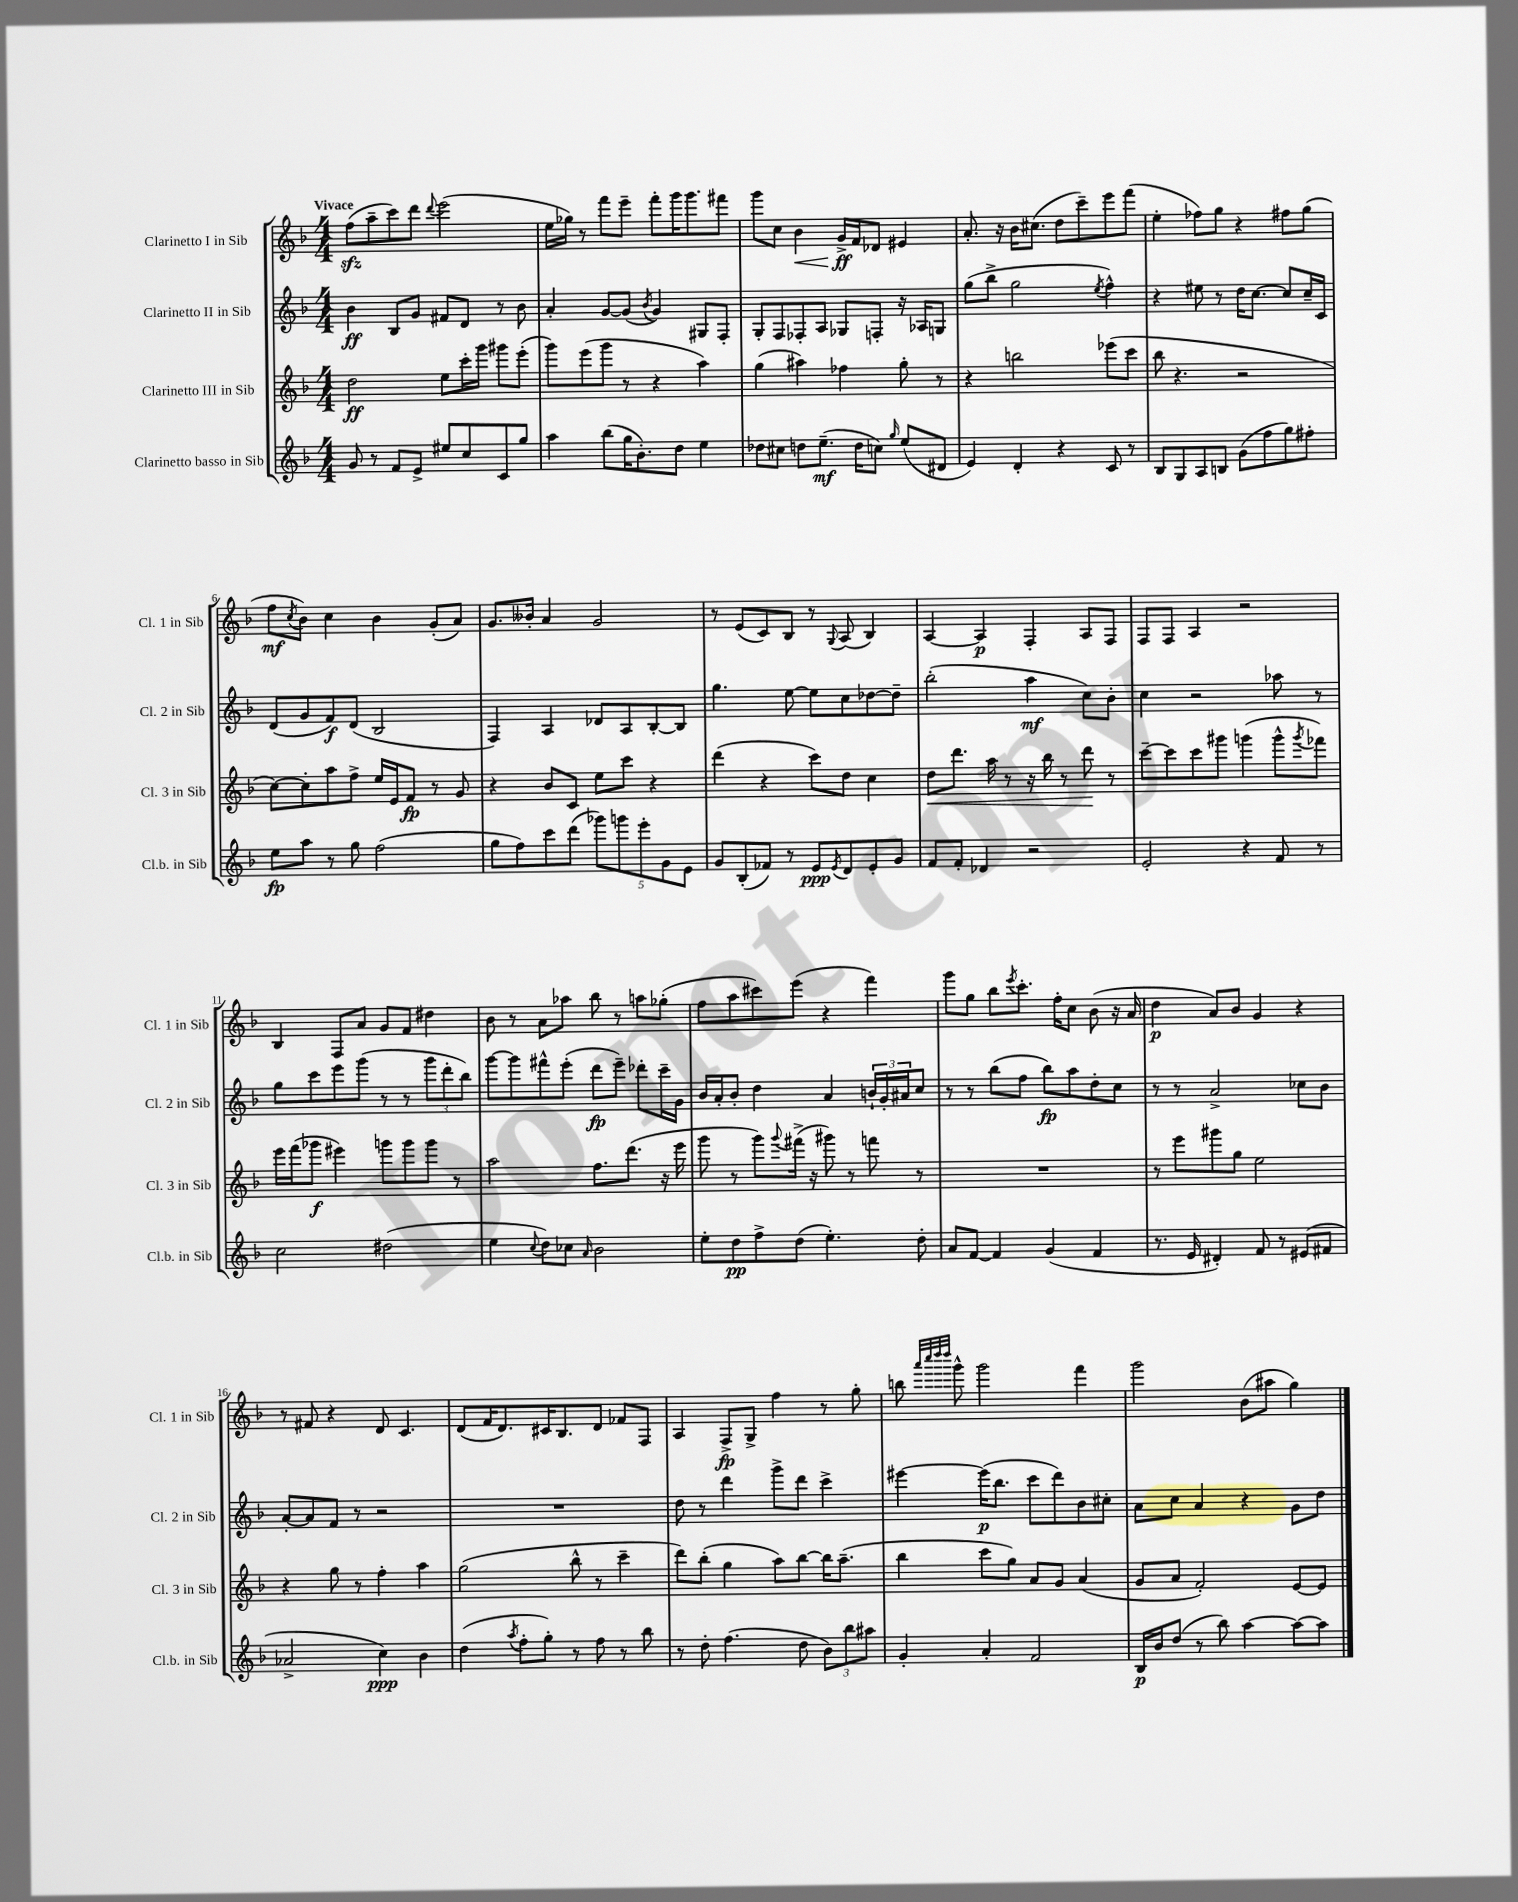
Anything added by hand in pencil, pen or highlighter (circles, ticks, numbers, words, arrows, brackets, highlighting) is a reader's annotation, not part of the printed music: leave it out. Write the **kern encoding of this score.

**kern	**kern	**kern	**kern
*staff4	*staff3	*staff2	*staff1
*clefG2	*clefG2	*clefG2	*clefG2
*k[b-]	*k[b-]	*k[b-]	*k[b-]
*M4/4	*M4/4	*M4/4	*M4/4
8g/	2dd\	4b-\	(8ff\L
8r	.	.	8aa~\
8f/L	.	8B-/L	8ccc\)
8e^/J	.	8g/J	8ddd\J
.	.	.	8qqddd/
8ee#/L	8ee\L	8f#/L	(2eee\
8cc/	16ccc'\L	8d/J	.
.	16ggg\JJ	.	.
8c/	8ggg#\L	8r	.
8gg/J	(8eee'\J	8b-\	.
=	=	=	=
4aa\	8ggg\L)	4a'/	16ee\LL
.	.	.	16gg-\JJ)
.	(8eee\	.	8r
(8bb-\L	8ggg\J	[8g/L	8fff\L
16gg\K	8r	(8g/]J	8eee~\J
8.b-'\)	.	.	.
.	.	8qb-/	.
.	4r	4g/)	8fff'\L
8dd\J	.	.	16ggg\K
.	.	.	8.ggg\
4ee\	4aa\)	8G#/L	.
.	.	8F'/J	8fff#\J
=	=	=	=
8dd-\L	(4gg\	8G'/L	8ggg\L
8cc#\J	.	8F/	8cc\J
8dd\L	4aa#\)	8F-'/	4b-\
(8.ee~\J	.	8A/J	.
.	4ff-\	8G-/L	16g^/LL
16dd\LK	.	.	16f/J
8cc\J)	.	8F'/J	8d-/J
16qqgg/	.	.	.
(8ee/L	8gg'\	16r	4e#/
.	.	16A-/LK	.
8d#/J	8r	8G/J	.
=	=	=	=
4e/)	4r	(8gg\L	8.a'/
.	.	8bb-^\J	.
.	.	.	16r
4d'/	2bb\	2gg\	16b-\LK
.	.	.	(8.cc#\J
4r	.	.	8dd\L
.	.	.	8ccc~\)
.	.	8qee/	.
8c/	(8eee-\L	4ff^^\)	8eee\
8r	8ccc\J	.	(8fff\J
=	=	=	=
8B-/L	8bb-\	4r	4ee'\
8G/	4.r	.	.
8A/	.	8ee#\	8ff-\L)
8B/J	.	8r	8gg\J
(8g\L	2r	16dd\LK	4r
.	.	[8.cc\J	.
8ff\	.	.	.
8gg\)	.	8cc/]L	8ff#\L
8ff#'\J	.	16cc~/L	(8gg\J
.	.	16c/JJ	.
=	=	=	=
8ee\L	[8cc\L)	(8d/L	8ff\L
.	.	.	8qcc/
8aa\J	8cc'\]	8g/	8b-\J)
8r	8aa\	8f/)	4cc\
8gg\	8ff^\J	(8d/J	.
(2ff\	16ee/LL	2B-/	4b-\
.	16e/J	.	.
.	8f/J	.	.
.	8r	.	(8g'/L
.	8g/	.	8a/J)
=	=	=	=
8gg\L	4r	4F/)	8.g/L
8ff\)	.	.	.
.	.	.	16b--'/Jk
8ccc\	8b-/L	4A/	4a/
(8ddd\J	8c/J	.	.
10ggg-\L)	8ee\L	8d-/L	2g/
10ggg\	.	.	.
.	8ccc\J	8A/	.
10eee'\	.	.	.
.	4r	[8B-'/	.
10g\	.	.	.
.	.	8B-/]J	.
10e\J	.	.	.
=	=	=	=
8g/L	(4ddd\	4.gg\	8r
(8B-'/	.	.	(8e/L
8f-/J)	4r	.	8c/)
8r	.	[8ee\	8B-/J
8e/L	8ccc\L)	8ee\]L	8r
8qe/	.	.	8qqG/
8d/	8dd\J	8cc\	(8A/
8e'/	4cc\	[8dd-\	4B-/)
8g/J	.	8dd-~\]J	.
=	=	=	=
8f/L	8dd\L	(2bb-'\	[4A/
8f'/J	8.ddd\J	.	.
4d-/	.	.	4A/]
.	16aa\	.	.
.	8r	.	.
2r	16r	4aa\	4F'/
.	16bb-\	.	.
.	8r	.	.
.	8ddd\	8cc\L)	8A/L
.	8r	8b-'\J	8F/J
=	=	=	=
2e'/	[8ccc~\L	4cc\	8F/L
.	8ccc\]	.	8F/J
.	8ccc\	2r	4A/
.	8ggg#\J	.	.
4r	(4ggg\	.	2r
8f/	8ggg^^\L	8aa-\	.
.	8qggg/	.	.
8r	8fff-\J)	8r	.
=	=	=	=
2cc\	16eee\LL	8gg\L	4B-/
.	(16fff\J	.	.
.	8ggg-\J	8ccc\	.
.	4eee#\)	8eee\	8F/L
.	.	(8ggg\J	8a/J
(2dd#\	8ggg\L	8r	8g/L
.	8ggg\	8r	8f/J
.	8ggg\J	12ggg\L	4dd#\
.	.	12ddd'\	.
.	8r	.	.
.	.	12bb-\J)	.
=	=	=	=
4ee\	2aa\	[8ggg\L	8b-\
.	.	8ggg\]	8r
8qqcc/	.	.	.
8dd\L)	.	8fff#^^\	8a\L
8cc-\J	.	(8eee'\J	8aa-\J
16qqa/	.	.	.
2b-\	8.ff\L	8ddd\L	8bb-\
.	.	8eee~\J)	8r
.	(8.ddd\J	.	.
.	.	8ddd-'\L	8aa\L
.	16r	16ccc~\L	(8gg-'\J
.	16eee\	16g\JJ	.
=	=	=	=
8ee'\L	8ggg\	16b-/LL	8ff\L
.	.	16a'/J	.
8dd\	8r	8b-'/J	8aa\
8ff^\	8ggg\L)	4dd\	8ccc#\)
.	8qqggg/	.	.
(8dd\J	(16fff#^\Jk	.	(8eee\J
.	16r	.	.
4.ee'\)	8ggg#\)	4a/	4r
.	8r	.	.
.	8fff\	24b`/LL	4fff\)
.	.	24g'/	.
.	.	24a#/J	.
8dd'\	8r	8cc/J	.
=	=	=	=
8a/L	1r	8r	8ggg\L
[8f/J	.	8r	8gg\J
4f/]	.	(8bb-\L	8bb-\L
.	.	.	8qeee/
.	.	8ff\J	8.ccc'\J
(4g/	.	8bb-\L)	.
.	.	.	16ff'\LK
.	.	8aa\	8cc\J
4f/	.	8dd'\	(8b-\
.	.	8cc\J	16r
.	.	.	16a/
=	=	=	=
8.r	8r	8r	4dd\
.	8eee\L	8r	.
16e/	.	.	.
4d#'/)	8ggg#\	2a^/	8a/L)
.	8gg\J	.	8b-/J
8f/	2ee\	.	4g/
8r	.	.	.
(8e#/L	.	8cc-\L	4r
8f#/J	.	8b-\J	.
=	=	=	=
2a-^/	4r	[8a'/L	8r
.	.	8a/]	8f#/
.	8gg\	8f/J	4r
.	8r	8r	.
4cc\)	4ff'\	2r	8d/
.	.	.	4.c/
4b-\	4aa\	.	.
=	=	=	=
(4dd\	(2gg\	1r	(8d/L
.	.	.	16f/K
.	.	.	8.d/)
8qaa/	.	.	.
8ff'\L	.	.	.
8gg'\J)	.	.	16c#/K
.	.	.	8.B-/
8r	8bb-^^\	.	.
8ff\	8r	.	8d/J
8r	4ccc~\	.	8f-/L
8bb-\	.	.	8F/J
=	=	=	=
8r	8ddd\L)	8dd\	4A/
8dd'\	(8bb-'\J	8r	.
(4.ff\	4gg\	4ddd\	8F^/L
.	.	.	8G^/J
.	8aa\L)	8ggg^\L	4ff\
8dd\	[8bb-\J	8ddd\J	.
12b-\L)	16bb-\]LK	4ccc^\	8r
.	(8.aa~\J	.	.
12bb-\	.	.	.
.	.	.	8gg'\
12aa#\J	.	.	.
=	=	=	=
4g'/	4bb-\	[4eee#\	8bb\
.	.	.	32qqaaa/LLL
.	.	.	32qqcccc/
.	.	.	32qqdddd/
.	.	.	32qqdddd/JJJ
.	.	.	8ggg^^\
4a'/	8ccc\L	(16eee#\]LK	2ggg\
.	.	8.bb-\J	.
.	8gg\J)	.	.
2f/	8a/L	8ccc\L	.
.	8g/J	8ddd\)	.
.	(4a/	8b-\	4fff\
.	.	8cc#'\J	.
=	=	=	=
16B-/LL	8g/L	8a\L	2ggg\
16b-/J	.	.	.
(8dd/J	8a/J	8cc\J	.
8r	2f'/)	4a/	.
8bb-\)	.	.	.
[4aa\	.	4r	(8b-\L
.	.	.	8aa#\J
8aa\_L	[8e/L	8g\L	4gg\)
8aa\]J	8e/]J	8dd\J	.
==	==	==	==
*-	*-	*-	*-
